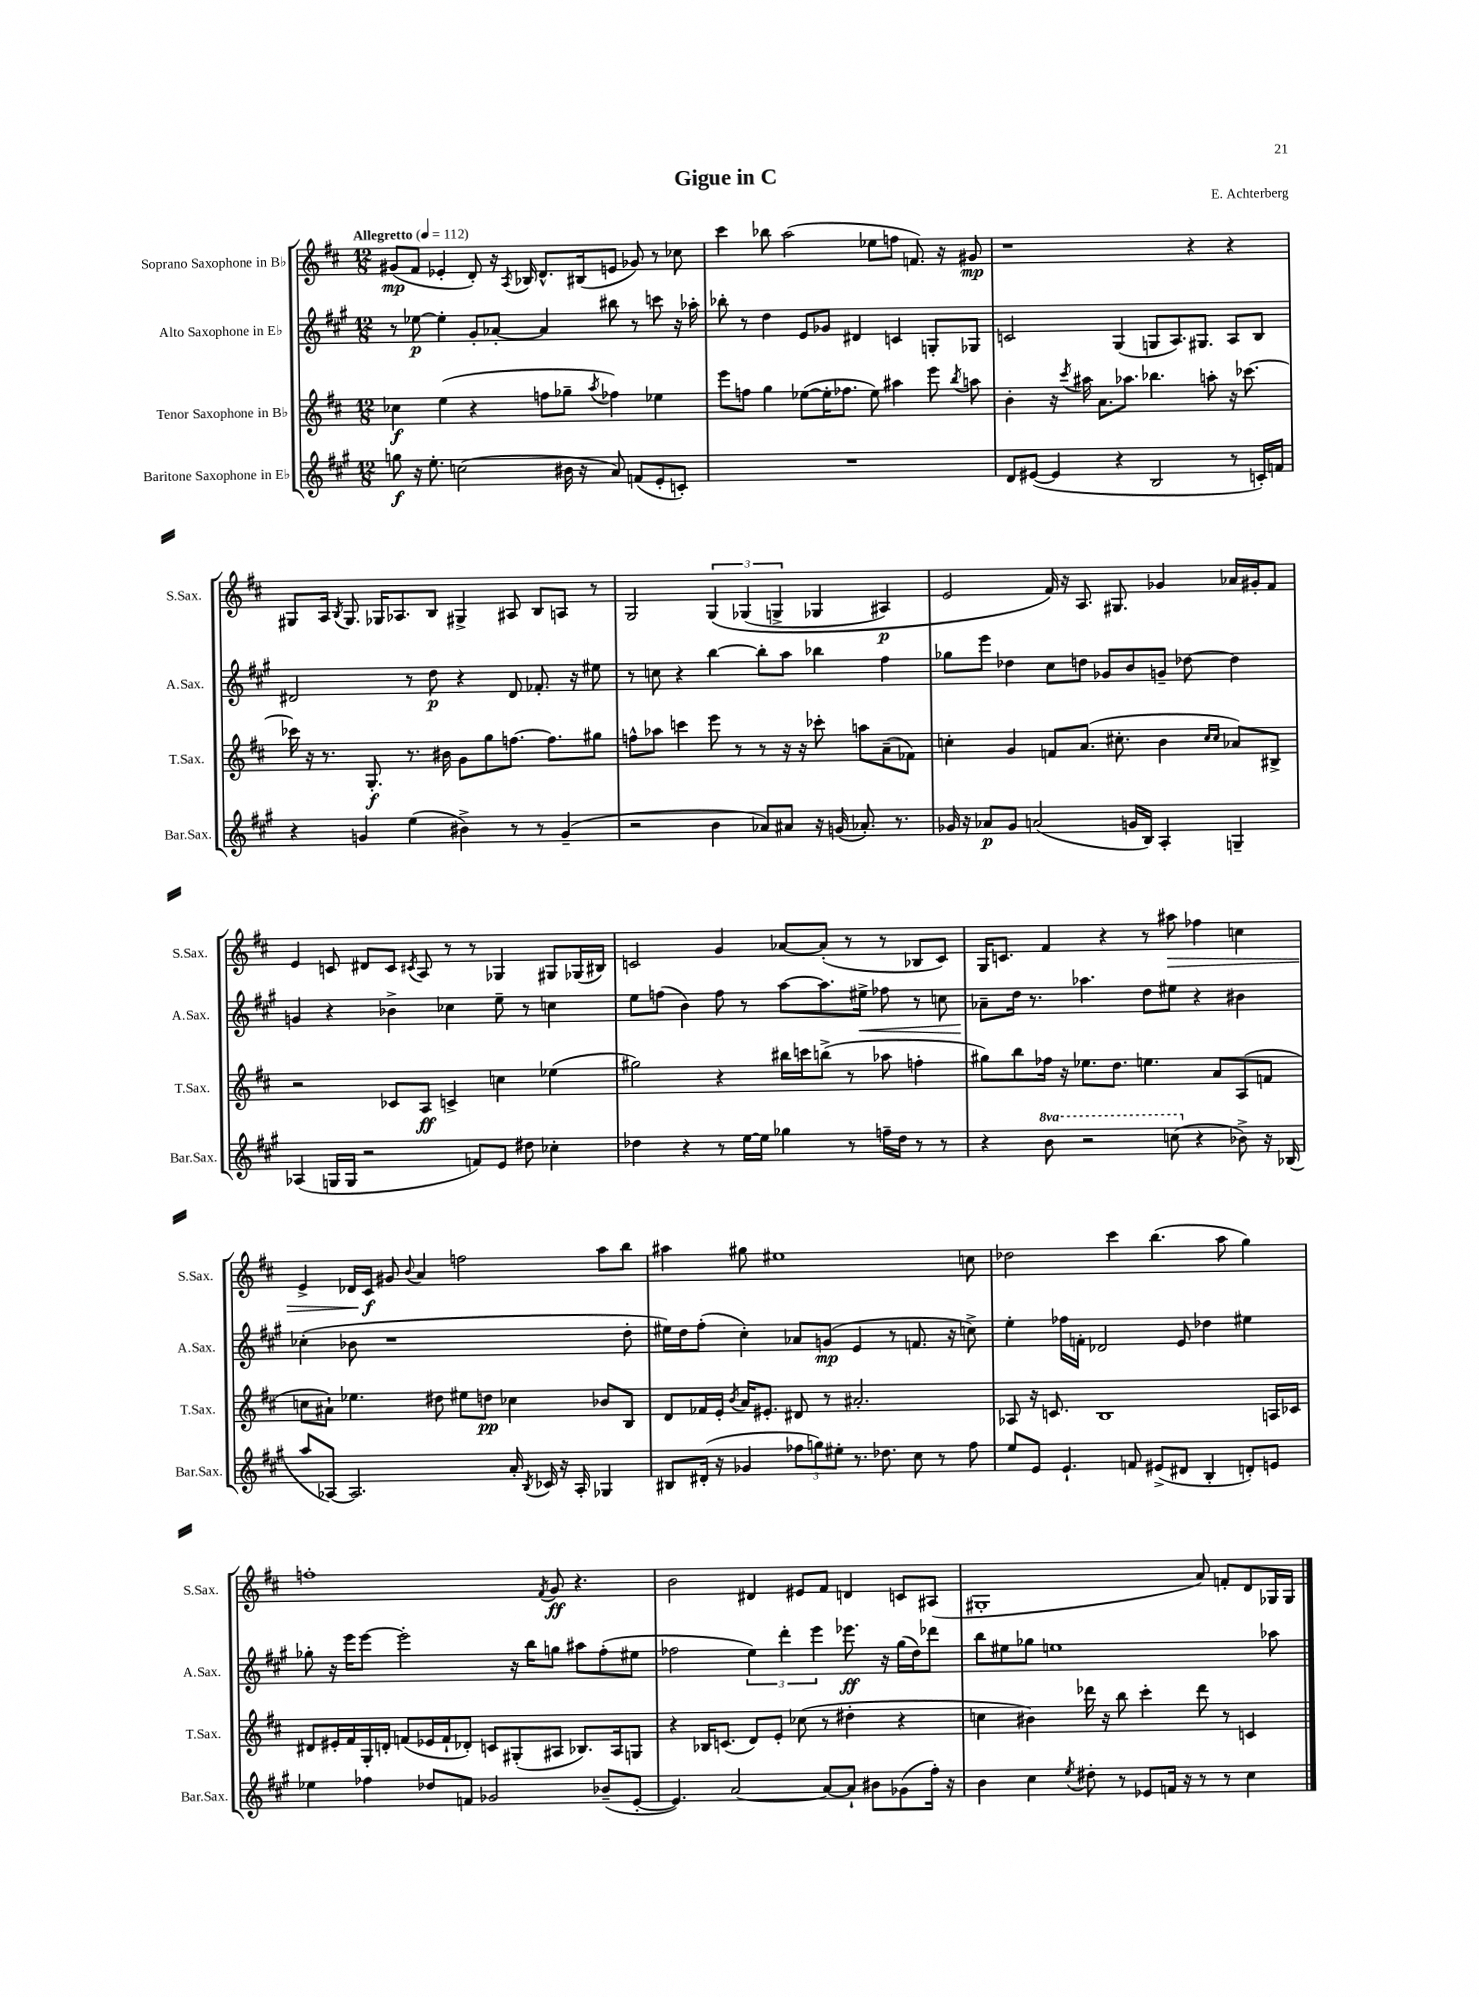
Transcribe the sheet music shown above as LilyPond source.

\header { title = "Gigue in C" composer = "E. Achterberg" }
<<
\new StaffGroup <<
\new Staff = "s0" \with { instrumentName = "Soprano Saxophone in Bb" shortInstrumentName = "S.Sax." } {
    \clef treble \key d \major \numericTimeSignature \time 12/8 \tempo "Allegretto" 4 = 112
    \autoBeamOff gis'8[\mp( fis'8] ees'4-. d'8-.) r16 \acciaccatura { a8 } bes16 d'8.[-^ bis16( e'8] ges'8) r8 ces''8 |
    cis'''4 bes''8 a''2( ees''8[ f''8] f'8.) r16 gis'8\mp |
    r1 r4 r4 |
    gis8[ a16] \acciaccatura { b8 } gis8. ges16[ aes8. b8] gis4-> ais8 b8[ a8] r8 |
    g2 \tuplet 3/2 { g4\( ges4( g4-> } ges4 ais4\p) |
    e'2 fis'16\) r16 a8. gis8. ges'4 aes'16[ gis'16-. fis'8] |
    e'4 c'8 dis'8[ c'8] \acciaccatura { cis'8 } a8 r8 r8 ges4 gis8[ ges16( bis16]) |
    c'2 g'4 aes'8[~ aes'8]-.( r8 r8 bes8[ c'8]) |
    g16[ c'8.] fis'4 r4 r8 ais''8\> fes''4 c''4 |
    e'4-> des'16[ cis'16]\f\! gis'8 \appoggiatura { b'8 } a'4 f''2 a''8[ b''8] |
    ais''4 gis''8 eis''1 c''8 |
    des''2 cis'''4 b''4.( a''8 g''4) |
    f''1-. \acciaccatura { fis'8 } g'8\ff r4. |
    b'2 dis'4 eis'8[ fis'8] d'4 c'8[ ais8]( |
    gis1-. a'8) f'8[-. d'8 ges16 ges16] \bar "|." |
}
\new Staff = "s1" \with { instrumentName = "Alto Saxophone in Eb" shortInstrumentName = "A.Sax." } {
    \clef treble \key a \major \numericTimeSignature \time 12/8
    \autoBeamOff r8 ees''8~\p ees''4-. gis'8[-. aes'8]~-. aes'4 bis''8 r8 c'''8 r16 aes''16-. |
    bes''8-. r8 d''4 e'8[ ges'8] dis'4 c'4 g8[-. ges8] |
    c'2 gis4( g8[ a8.) gis8.] a8[ b8] |
    dis'2 r8 d''8\p r4 dis'8 fes'8.-. r16 eis''8 |
    r8 c''8 r4 b''4~ b''8[-. a''8] bes''4 fis''4 |
    ges''8[ e'''8] des''4 cis''8[ d''8] ges'8[ b'8 g'8]-- des''8~ des''4 |
    g'4 r4 bes'4-> ces''4 e''8-- r8 c''4 |
    e''8[ f''8]( b'4) f''8 r8 a''8[~ a''8. eis''16]->\< fes''8 r8 c''8 |
    aes'8[--\! d''16] r8. aes''4. d''8[ eis''8] r4 bis'4 |
    ces''4-.( bes'8 r1 d''8-. |
    eis''16[) d''16 fis''8]-.( cis''4-.) aes'8[ g'8]\mp( e'4 r8 f'8. r16 c''8->) |
    e''4-. fes''16[ f'16]-. des'2 e'8 des''4 eis''4 |
    ges''8-. r16 e'''16[ e'''8]~ e'''2-. r16 b''16[ g''8] ais''8[ fis''8-.( eis''8] |
    fes''2 \tuplet 3/2 { e''4) d'''4-. e'''4 } ees'''8.\ff r16 gis''16[( d''16) des'''8] |
    b''8[ eis''8 ges''8] e''1 aes''8 \bar "|." |
}
\new Staff = "s2" \with { instrumentName = "Tenor Saxophone in Bb" shortInstrumentName = "T.Sax." } {
    \clef treble \key d \major \numericTimeSignature \time 12/8
    \autoBeamOff ces''4\f e''4( r4 f''8[ ges''8]-- \acciaccatura { a''8 } fes''4) ees''4 |
    e'''8[ f''8] g''4 ees''8[~( ees''16-. fes''8.] ees''8) ais''4 e'''8 \acciaccatura { b''8 } a''8 |
    b'4-. r16 \acciaccatura { cis'''8 } ais''16 a'8.[ aes''8.] bes''4. a''8-. r16 ces'''8.~ |
    ces'''16 r16 r8. g8.-.\f r8. bis'16 g'8[ g''8 f''8.]~ f''8.[ gis''8] |
    f''8[-^ aes''8] c'''4 e'''8 r8 r8 r16 r16 ces'''8-. a''8[ a'8--( fes'8]) |
    c''4-. g'4 f'8[ a'8.]( cis''8.-. b'4 \grace { cis''16[ cis''16] } aes'8[) bis8]-> |
    r2 ces'8[ a8]\ff c'4-> c''4 ees''4( |
    gis''2) r4 bis''16[ c'''16 b''8]->( r8 aes''8 f''4-. |
    gis''8[) b''8 fes''16] r16 ees''8.[ d''8.] e''4. a'8[ a8( f'8] |
    c''8[ ais'8]-!) ees''4. dis''8 eis''8[ d''8]\pp ces''4 bes'8[ b8] |
    d'8[ fes'16 e'16]-. \acciaccatura { b'8 } a'16[ eis'8.]-. dis'8 r8 ais'2.-. |
    aes8 r16 c'8. b1 a16[ ces'16] |
    dis'8[ eis'16-. fis'16 g16-. d'16]-. f'8[( ees'16 f'16-! des'8]-.) c'8[ gis8-.( ais8] bes8.[) ais16 g8] |
    r4 bes16[ c'8.]( d'8[) e'8]-. ces''8( r8 dis''4-. r4 |
    c''4 bis'4) des'''16 r16 b''8 cis'''4-. des'''8 r8 c'4 \bar "|." |
}
\new Staff = "s3" \with { instrumentName = "Baritone Saxophone in Eb" shortInstrumentName = "Bar.Sax." } {
    \clef treble \key a \major \numericTimeSignature \time 12/8 \set Staff.ottavationMarkups = #ottavation-simple-ordinals
    \autoBeamOff g''8\f r16 e''8.-. c''2( bis'16 r16 a'8) f'8[( e'8-. c'8]-.) |
    R1. |
    d'8[ eis'8]~( eis'4 r4 b2 r8 c'16[-.) f'16] |
    r4 g'4 e''4( bis'4->) r8 r8 g'4--( |
    r2 b'4 aes'8[) ais'8] r16 g'16( aes'8.-.) r8. |
    ges'16 r16 aes'8[\p ges'8] a'2( g'16[ b16]) a4-. g4-- |
    aes4( g16[ g16] r2 f'8[) e'8] dis''8 ces''4-. |
    des''4 r4 r8 e''16[~ e''16] ges''4 r8 f''16[-- des''16] r8 r8 |
    r4 \ottava #1 b''8 r2 c'''8( \ottava #0 r4 bes'8->) r16 bes16( |
    a''8[ aes8]~) aes2. a'16-. \acciaccatura { b8 } ces'16 r16 aes16-. ges4 |
    bis8[ dis'16]-.( r16 ges'4 \tuplet 3/2 { fes''8[ g''8) eis''8]-. } r8. des''8. cis''8 r8 fes''8 |
    e''8[ e'8] e'4.-! f'8 eis'8[->( dis'8] b4-. d'8[-.) e'8] |
    ees''4 fes''4 des''8[ f'8] ges'2 bes'8[--( e'8]~-. |
    e'4.) a'2~ a'8[~ a'8]-! bis'8[ ges'8( fis''16]-.) r16 |
    b'4 cis''4 \acciaccatura { e''8 } dis''8-. r8 ees'8[ f'16] r16 r8 r8 cis''4 \bar "|." |
}
>>
>>
\layout { \context { \Score \remove "Bar_number_engraver" } }
